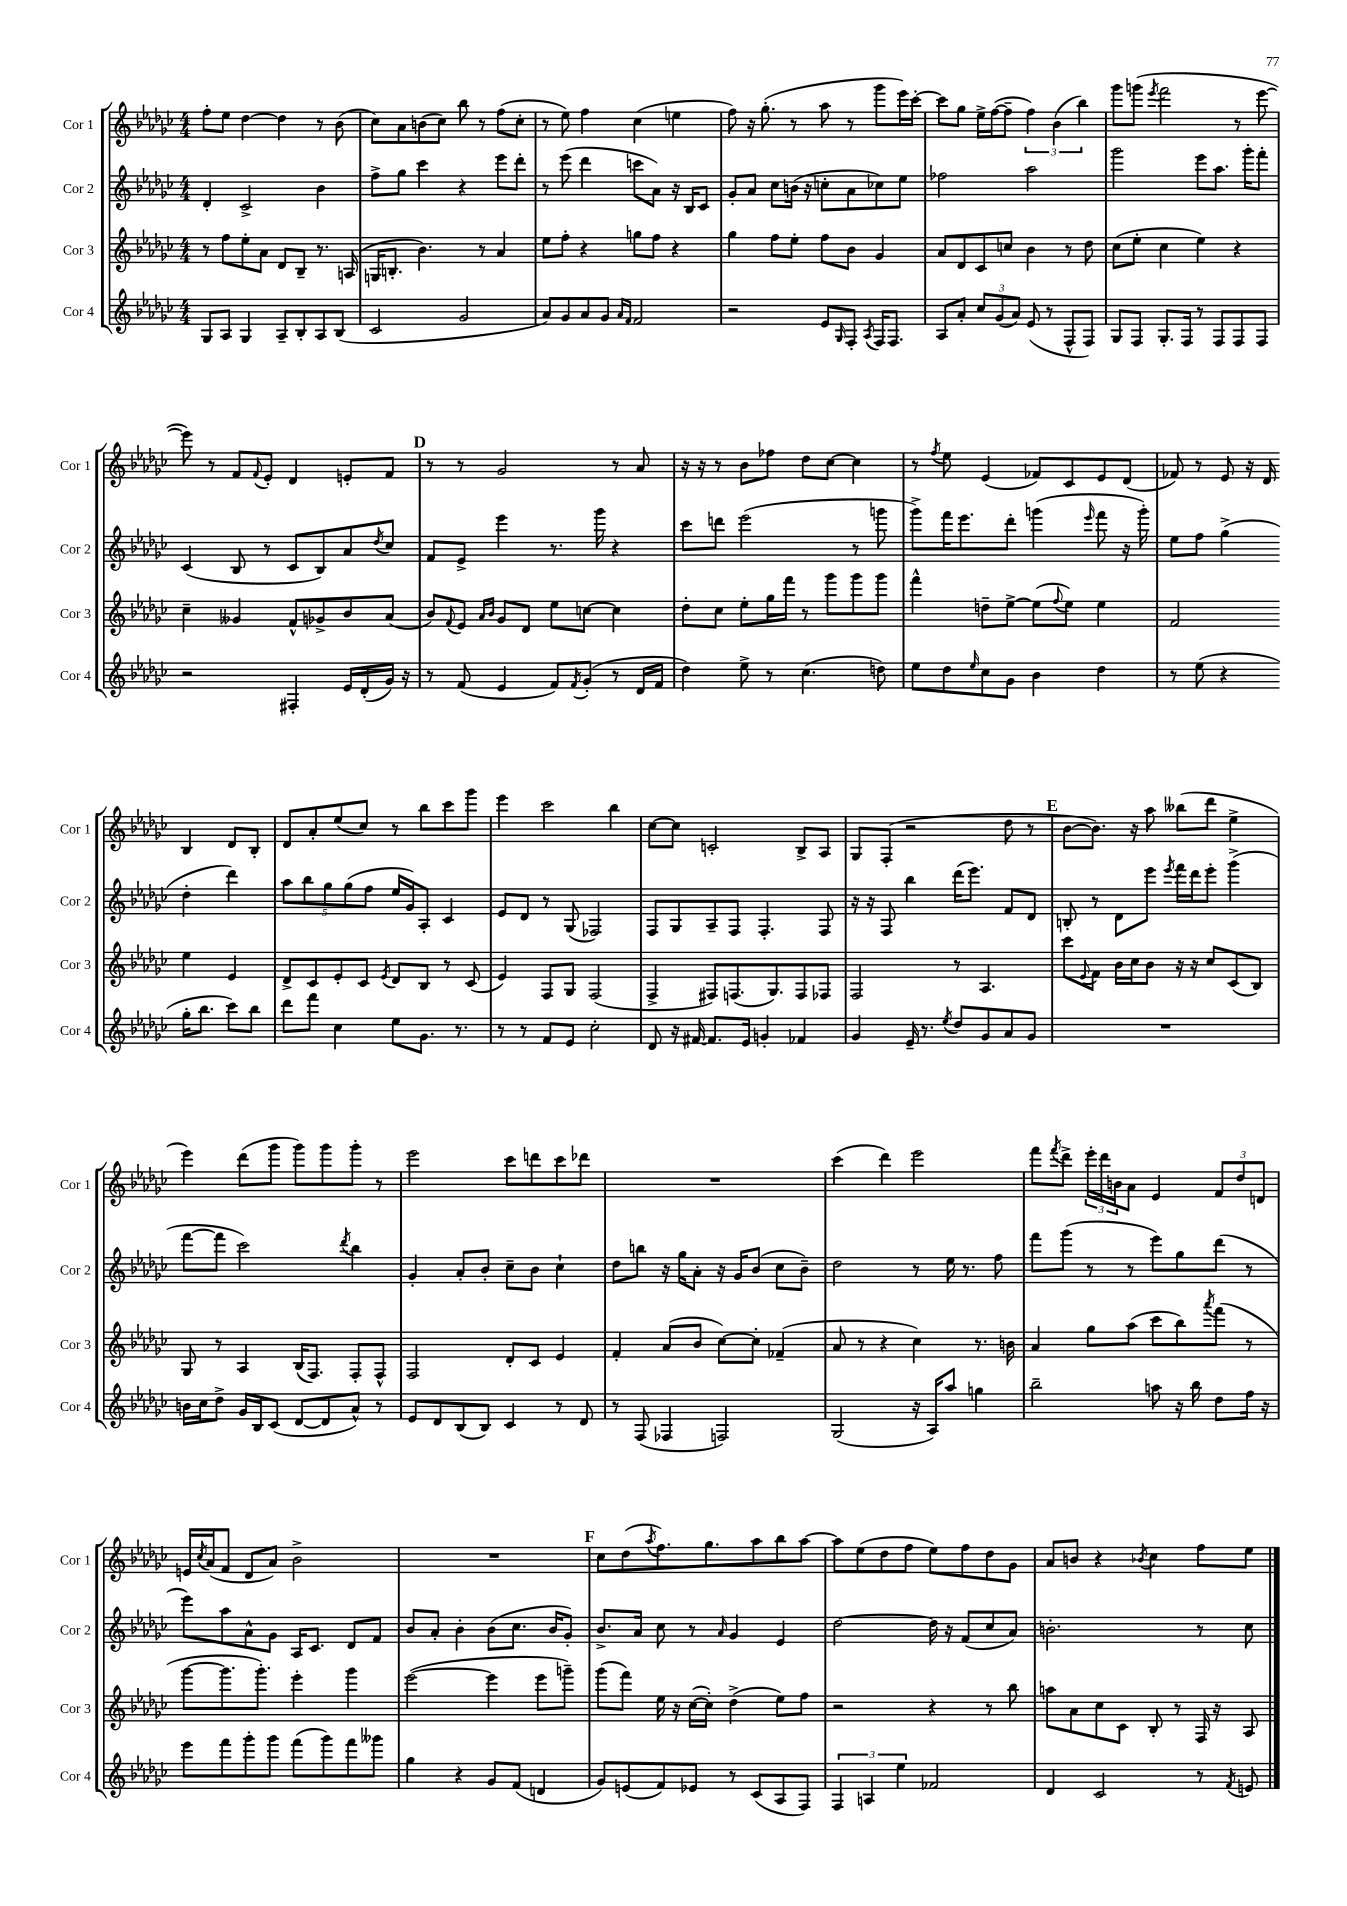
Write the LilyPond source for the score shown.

<<
\new StaffGroup <<
\new Staff = "s0" \with { instrumentName = "Cor 1" shortInstrumentName = "Cor 1" } {
    \clef treble \key ges \major \numericTimeSignature \time 4/4
    f''8-. ees''8 des''4~ des''4 r8 bes'8( |
    ces''8) aes'8 b'8( ces''8) bes''8 r8 f''8( ces''8-. |
    r8 ees''8) f''4 ces''4( e''4 |
    f''8) r16 ges''8.-.( r8 aes''8 r8 ges'''8 ees'''16) ces'''16~-. |
    ces'''8 ges''8 ees''16-> f''16~( f''8-- \tuplet 3/2 { f''4) bes'4( bes''4) } |
    ges'''8 g'''8( \acciaccatura { ees'''8 } f'''2 r8 ees'''8~ |
    ees'''8) r8 f'8 \appoggiatura { f'8 } ees'8-. des'4 e'8-. f'8 |
    \mark \markup { \bold "D" } r8 r8 ges'2 r8 aes'8 |
    r16 r16 r8 bes'8 fes''8 des''8 ces''8~ ces''4 |
    r8 \acciaccatura { f''8 } ees''8 ees'4( fes'8) ces'8 ees'8 des'8( |
    fes'8) r8 ees'8 r16 des'16 bes4 des'8 bes8-. |
    des'8 aes'8-. ees''8( ces''8) r8 bes''8 ces'''8 ges'''8 |
    ees'''4 ces'''2 bes''4 |
    ces''8~ ces''8 c'2-. bes8-> aes8 |
    ges8 f8-.( r2 des''8 r8 |
    \mark \markup { \bold "E" } bes'8~ bes'8.) r16 aes''8 beses''8( des'''8 ees''4-> |
    ees'''4) des'''8( ges'''8 ges'''8) ges'''8 ges'''8-. r8 |
    ees'''2 ces'''8 d'''8 ces'''8 des'''8 |
    R1 |
    ces'''4( des'''4) ees'''2 |
    f'''8 \acciaccatura { f'''8 } des'''8-> \tuplet 3/2 { ees'''16-. des'''16 b'16 } aes'8 ees'4 \tuplet 3/2 { f'8 des''8 d'8 } |
    e'16 \acciaccatura { ces''8 } aes'16( f'8 des'8 aes'8) bes'2-> |
    R1 |
    \mark \markup { \bold "F" } ces''8 des''8( \acciaccatura { aes''8 } f''8.) ges''8. aes''8 bes''8 aes''8~ |
    aes''8 ees''8( des''8 f''8 ees''8) f''8 des''8 ges'8 |
    aes'8 b'8 r4 \acciaccatura { bes'8 } ces''4 f''8 ees''8 \bar "|." |
}
\new Staff = "s1" \with { instrumentName = "Cor 2" shortInstrumentName = "Cor 2" } {
    \clef treble \key ges \major \numericTimeSignature \time 4/4
    des'4-. ces'2-> bes'4 |
    f''8-> ges''8 ces'''4 r4 ees'''8 des'''8-. |
    r8 ees'''8( des'''4 c'''8 aes'8) r16 bes16 ces'8 |
    ges'8-. aes'8 ces''8 b'16( r16 c''8-. aes'8 ces''8) ees''8 |
    fes''2 aes''2 |
    ges'''2 ees'''8 aes''8. ges'''16-. f'''8-. |
    ces'4( bes8 r8 ces'8 bes8) aes'8 \acciaccatura { des''8 } ces''8 |
    \mark \markup { \bold "D" } f'8 ees'8-> ees'''4 r8. ges'''16 r4 |
    ces'''8 d'''8 ees'''2( r8 g'''8 |
    ges'''8->) f'''16 ees'''8. des'''8-. g'''4( \grace { ees'''16 } f'''8 r16 g'''16-.) |
    ees''8 f''8 ges''4->( des''4-. des'''4) |
    \tuplet 5/4 { aes''8 bes''8 ges''8 ges''8( f''8 } ees''16 ges'16) aes8-. ces'4 |
    ees'8 des'8 r8 ges8( fes2) |
    f8 ges8 aes8-- f8 f4.-. f8 |
    r16 r16 f8 bes''4 des'''16( ees'''8.) f'8 des'8 |
    \mark \markup { \bold "E" } b8-. r8 des'8 ees'''8 \acciaccatura { ees'''8 } f'''16 des'''16 ees'''8-. ges'''4->( |
    f'''8~ f'''8 ces'''2) \acciaccatura { des'''8 } bes''4 |
    ges'4-. aes'8-. bes'8-. ces''8-- bes'8 ces''4-! |
    des''8 b''8 r16 ges''16 aes'8-. r16 ges'16 bes'8( ces''8 bes'8--) |
    des''2 r8 ees''16 r8. f''8 |
    f'''8 ges'''8( r8 r8 ees'''8) ges''8 des'''8( r8 |
    ees'''8) aes''8 aes'8-^ ges'8 aes16 ces'8. des'8 f'8 |
    bes'8 aes'8-. bes'4-. bes'8( ces''8. bes'16 ges'8-.) |
    \mark \markup { \bold "F" } bes'8.-> aes'16 ces''8 r8 \grace { aes'16 } ges'4 ees'4 |
    des''2~ des''16 r16 f'8( ces''8 aes'8) |
    b'2.-. r8 ces''8 \bar "|." |
}
\new Staff = "s2" \with { instrumentName = "Cor 3" shortInstrumentName = "Cor 3" } {
    \clef treble \key ges \major \numericTimeSignature \time 4/4
    r8 f''8 ees''8-. aes'8 des'8 bes8-- r8. a16( |
    g16 b8.-. bes'4.) r8 aes'4 |
    ees''8 f''8-. r4 g''8 f''8 r4 |
    ges''4 f''8 ees''8-. f''8 bes'8 ges'4 |
    aes'8 des'8 ces'8 c''8 bes'4 r8 des''8 |
    ces''8( ees''8-. ces''4 ees''4) r4 |
    ces''4-- geses'4 f'8-^ ges'8-> bes'8 aes'8( |
    \mark \markup { \bold "D" } bes'8) \appoggiatura { f'8 } ees'8 \grace { aes'16 bes'16 } ges'8 des'8 ees''8 c''8~ c''4 |
    des''8-. ces''8 ees''8-. ges''16 f'''16 r8 ges'''8 ges'''8 ges'''8 |
    f'''4-^ d''8-- ees''8~-> ees''8( \appoggiatura { f''8 } ees''8) ees''4 |
    f'2 ees''4 ees'4 |
    des'8-> ces'8 ees'8-. ces'8 \acciaccatura { ees'8 } des'8 bes8 r8 ces'8( |
    ees'4) f8 ges8 f2( |
    f4-> fis8) f8.( ges8.) f8 fes8 |
    f2 r8 aes4. |
    \mark \markup { \bold "E" } ces'''8 \appoggiatura { ees'8 } f'8 bes'16 ces''16 bes'8 r16 r16 ces''8 ces'8( bes8) |
    ges8 r8 aes4 bes16( f8.) f8-. f8-^ |
    f2 des'8-. ces'8 ees'4 |
    f'4-. aes'8( bes'8 ces''8~) ces''8-. fes'4--( |
    aes'8 r8 r4 ces''4) r8. b'16 |
    aes'4 ges''8 aes''8( ces'''8 bes''8) \acciaccatura { aes'''8 } f'''8( r8 |
    ges'''8~ ges'''8. ges'''8.-.) ees'''4-. ges'''4 |
    ees'''2~( ees'''4 ees'''8 g'''8--) |
    \mark \markup { \bold "F" } ges'''8( f'''8) ees''16 r16 ces''16~( ces''16-.) des''4->( ees''8) f''8 |
    r2 r4 r8 bes''8 |
    a''8 aes'8 ces''8 ces'8 bes8-. r8 f16 r16 aes8 \bar "|." |
}
\new Staff = "s3" \with { instrumentName = "Cor 4" shortInstrumentName = "Cor 4" } {
    \clef treble \key ges \major \numericTimeSignature \time 4/4
    ges8 aes8 ges4 aes8-- bes8-. aes8 bes8( |
    ces'2 ges'2 |
    aes'8) ges'8 aes'8 ges'8 \grace { aes'16 f'16 } f'2 |
    r2 ees'8 \grace { ges16 } f8-. \acciaccatura { aes8 } f16 f8. |
    aes8 aes'8-. \tuplet 3/2 { ces''8 ges'8( aes'8) } ees'8( r8 f8-^ f8) |
    ges8 f8 ges8.-. f16 r8 f8 f8 f8 |
    r2 fis4-. ees'16 des'16-.( ges'16) r16 |
    \mark \markup { \bold "D" } r8 f'8( ees'4 f'8) \acciaccatura { f'8 } ges'8-.( r8 des'16 f'16 |
    des''4) ees''8-> r8 ces''4.( d''8) |
    ees''8 des''8 \grace { ees''16 } ces''8 ges'8 bes'4 des''4 |
    r8 ees''8( r4 ges''16-. bes''8. ces'''8) bes''8 |
    des'''8 f'''8 ces''4 ees''8 ges'8. r8. |
    r8 r8 f'8 ees'8 ces''2-. |
    des'8 r16 fis'16~ fis'8. ees'16 g'4-. fes'4 |
    ges'4 ees'16-- r8. \acciaccatura { ees''8 } des''8 ges'8 aes'8 ges'8 |
    \mark \markup { \bold "E" } R1 |
    b'16 ces''16 des''8-> ges'16 bes16 ces'8( des'8~ des'8 aes'8-^) r8 |
    ees'8 des'8 bes8( bes8) ces'4 r8 des'8 |
    r8 f8( fes4 f2) |
    ges2( r16 aes16) aes''8 g''4 |
    bes''2-- a''8 r16 bes''16 des''8 f''16 r16 |
    ees'''8 f'''8 ges'''8-. ges'''8 f'''8( ges'''8) f'''8 geses'''8 |
    ges''4 r4 ges'8 f'8( d'4 |
    \mark \markup { \bold "F" } ges'8) e'8( f'8) ees'8 r8 ces'8( aes8 f8) |
    \tuplet 3/2 { f4 a4 ees''4 } fes'2 |
    des'4 ces'2 r8 \acciaccatura { f'8 } e'8 \bar "|." |
}
>>
>>
\layout { \context { \Score \remove "Bar_number_engraver" } }
